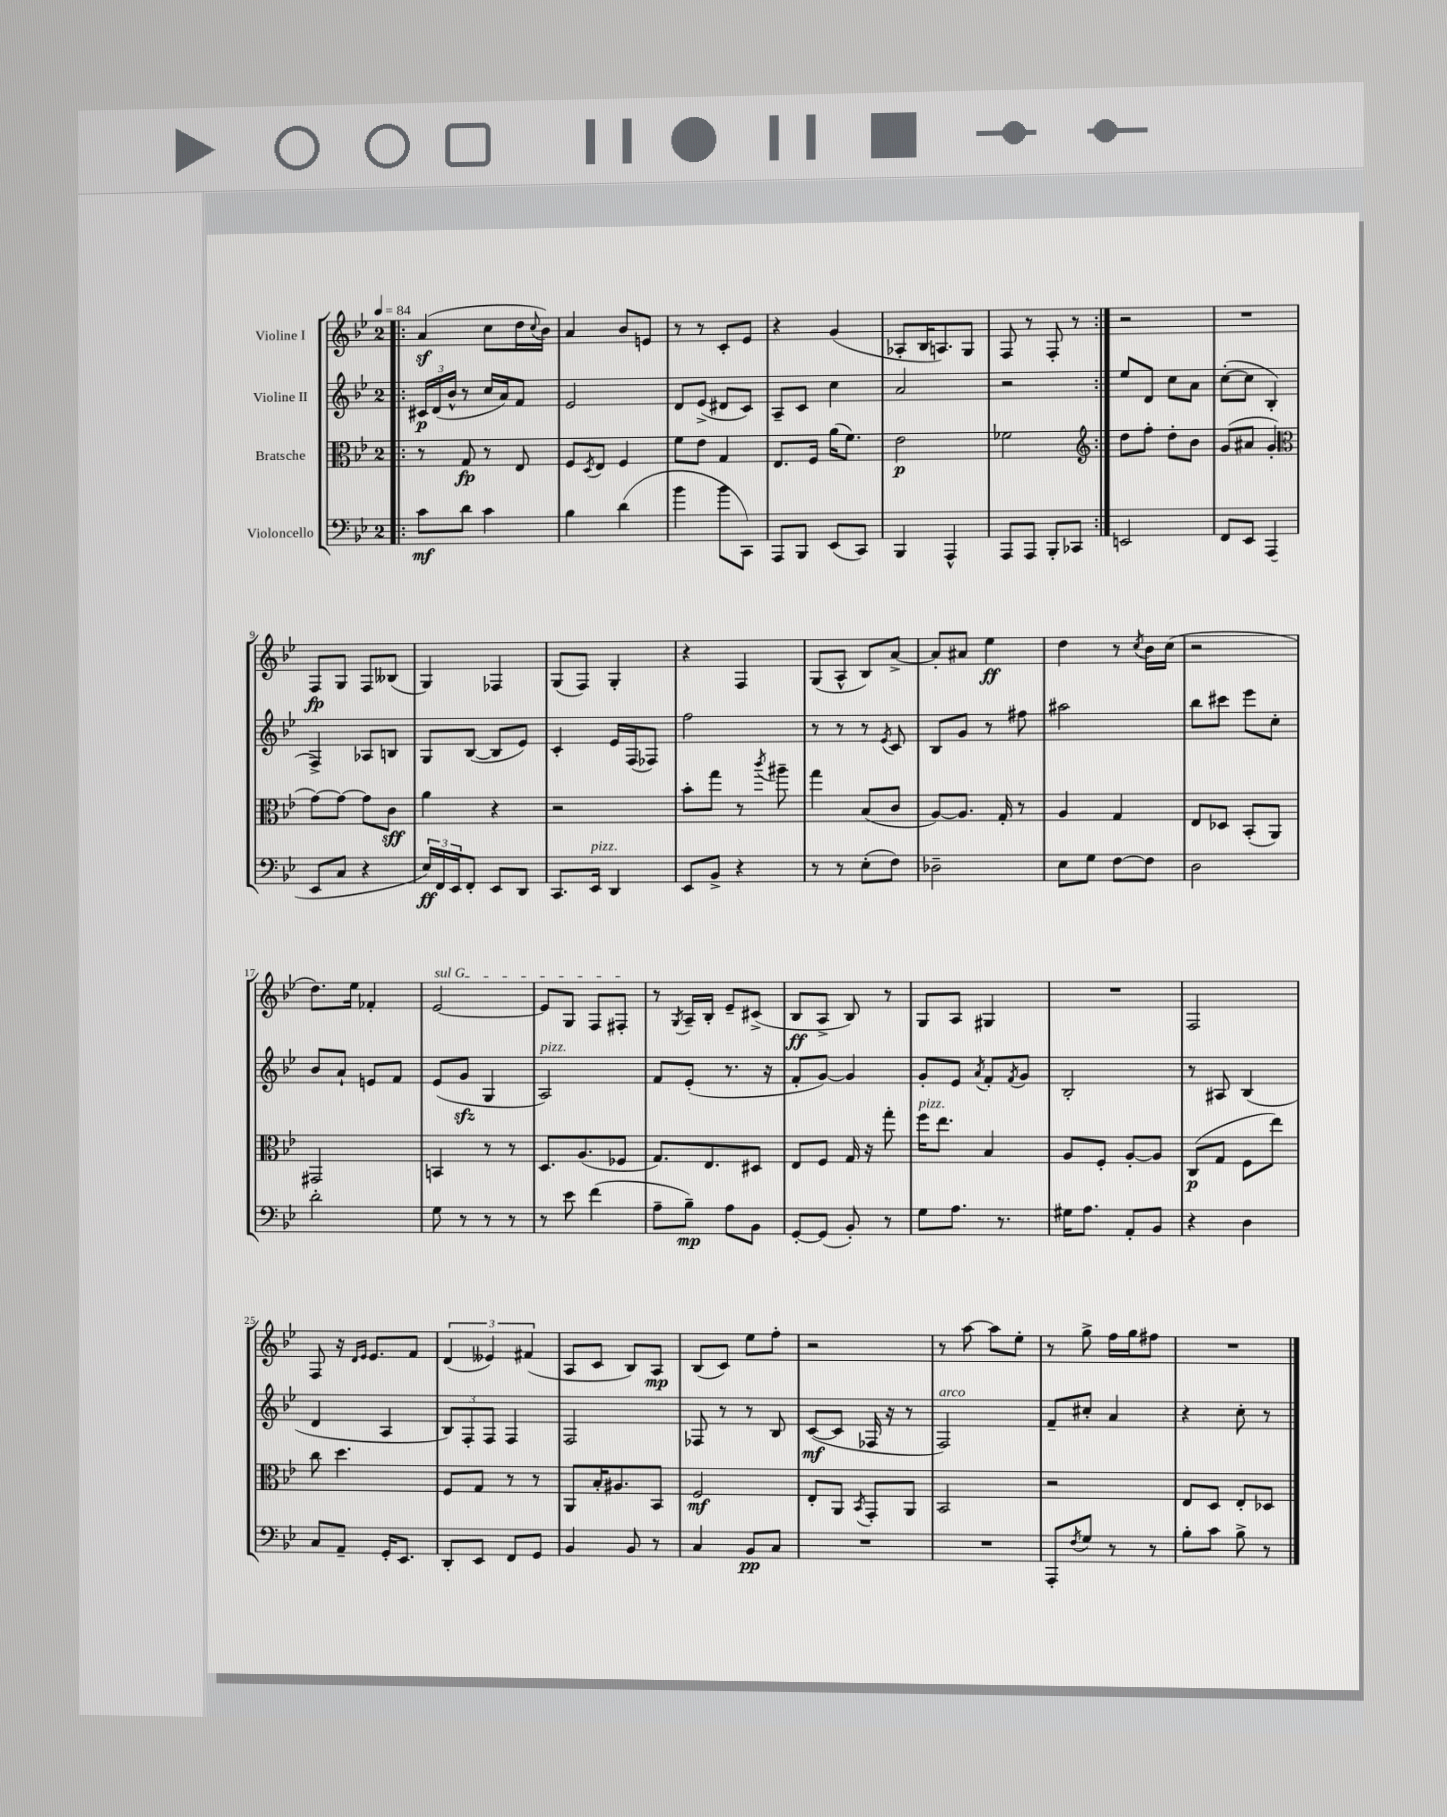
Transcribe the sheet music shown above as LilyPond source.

<<
\new StaffGroup <<
\new Staff = "s0" \with { instrumentName = "Violine I" } {
    \clef treble \key bes \major \once \override Staff.TimeSignature.style = #'single-digit \time 2/4 \tempo 4 = 84
    \repeat volta 2 { \bar ".|:" a'4\sf( c''8 d''16 \appoggiatura { c''8 } bes'16) |
    a'4 bes'8 e'8 |
    r8 r8 c'8-. ees'8 |
    r4 g'4( |
    aes8-. bes16 a8.) g8 |
    f8 r8 f8-. r8 | }
    r2 |
    R2 |
    f8\fp g8 f8 beses8( |
    g4) fes4 |
    g8( f8) g4-. |
    r4 f4 |
    g8( a8-^ bes8) a'8~-> |
    a'8-. ais'8 ees''4\ff |
    d''4 r8 \acciaccatura { c''8 } bes'16 c''16( |
    r2 |
    d''8.) ees''16 fes'4-. |
    \once \override TextSpanner.bound-details.left.text = \markup { \italic "sul G" } ees'2~\startTextSpan |
    ees'8 g8 f8 fis8-.\stopTextSpan |
    r8 \acciaccatura { g8 } a16-- bes16-. ees'8-- cis'8->( |
    bes8\ff a8-> bes8) r8 |
    g8 a8 gis4 |
    R2 |
    f2 |
    f8 r16 \grace { d'16 ees'16 } ees'8. f'8 |
    \tuplet 3/2 { d'4( eeses'4) fis'4( } |
    a8 c'8 bes8) a8\mp |
    bes8( c'8) ees''8 f''8-. |
    r2 |
    r8 a''8~ a''8 ees''8-. |
    r8 g''8-> f''16 g''16 fis''8 |
    R2 \bar "|." |
}
\new Staff = "s1" \with { instrumentName = "Violine II" } {
    \clef treble \key bes \major \once \override Staff.TimeSignature.style = #'single-digit \time 2/4
    \repeat volta 2 { \bar ".|:" \tuplet 3/2 { cis'16\p d'16( bes'16-^ } r8 c''16 a'16) f'8 |
    ees'2 |
    d'8 ees'8->( dis'8 c'8) |
    a8-- c'8 c''4 |
    a'2 |
    r2 | }
    ees''8 d'8 c''8 a'8 |
    c''8~-.( c''8 bes4-. |
    f4->) aes8 b8 |
    g8 bes8~( bes8 ees'8) |
    c'4-. ees'16 f16( fes8) |
    f''2 |
    r8 r8 r8 \acciaccatura { ees'8 } c'8 |
    bes8 g'8 r8 fis''8 |
    ais''2 |
    bes''8 cis'''8 ees'''8 c''8-. |
    bes'8 a'8-! e'8 f'8 |
    ees'8( g'8\sfz g4 |
    a2^\markup { \italic "pizz." }) |
    f'8 ees'8-.( r8. r16 |
    f'8-. g'8~) g'4 |
    g'8-. ees'8 \acciaccatura { a'8 } f'8-. \acciaccatura { f'8 } g'8 |
    bes2-. |
    r8 ais8 bes4( |
    d'4 a4 |
    \tuplet 3/2 { bes8) f8-. f8 } f4 |
    f2 |
    fes8 r8 r8 bes8 |
    c'8~\mf( c'8 fes16 r16 r8 |
    f2^\markup { \italic "arco" }) |
    f'8-- cis''8-. a'4 |
    r4 c''8-. r8 \bar "|." |
}
\new Staff = "s2" \with { instrumentName = "Bratsche" } {
    \clef alto \key bes \major \once \override Staff.TimeSignature.style = #'single-digit \time 2/4
    \repeat volta 2 { \bar ".|:" r8 g8\fp r8 ees8 |
    f8 \acciaccatura { d8 } ees8 f4 |
    f'8 ees'8 g4 |
    ees8. f16 a'16( f'8.) |
    ees'2\p |
    fes'2 | }
    \clef treble d''8 f''8-. d''8-. bes'8 |
    g'8( ais'8 g'4-. |
    \clef alto g'8~) g'8~ g'8 c'8\sff |
    a'4 r4 |
    r2 |
    bes'8-. g''8 r8 \acciaccatura { c'''8 } ais''8-- |
    g''4 bes8( c'8 |
    a8~) a8. g16-. r8 |
    a4 g4 |
    ees8 des8 bes,8-.( a,8) |
    gis,2 |
    b,4 r8 r8 |
    d8. a8.( fes8 |
    g8.) ees8. dis8 |
    ees8 f8 g16 r16 g''8-. |
    f''16^\markup { \italic "pizz." } ees''8. bes4 |
    a8 f8-. a8~-. a8 |
    c8\p( g8 f8 ees''8) |
    c''8 d''4. |
    f8 g8 r8 r8 |
    a,8 bes16-. ais8. bes,8 |
    f2\mf |
    ees8-. a,8 \acciaccatura { bes,8 } g,8-. a,8 |
    bes,2 |
    r2 |
    ees8 d8 ees8-. des8 \bar "|." |
}
\new Staff = "s3" \with { instrumentName = "Violoncello" } {
    \clef bass \key bes \major \once \override Staff.TimeSignature.style = #'single-digit \time 2/4
    \repeat volta 2 { \bar ".|:" c'8\mf d'8 c'4 |
    bes4 d'4( |
    bes'4 bes'8 c,8) |
    a,,8 bes,,8 ees,8( c,8) |
    bes,,4 a,,4-^ |
    a,,8 a,,8 bes,,8-. ces,8 | }
    e,2 |
    f,8 ees,8 a,,4( |
    ees,8 c8 r4 |
    \tuplet 3/2 { ees16\ff) f,16 ees,16 } f,8-. ees,8 d,8 |
    c,8. ees,16^\markup { \italic "pizz." } d,4 |
    ees,8 bes,8-> r4 |
    r8 r8 ees8-.( f8) |
    des2-- |
    ees8 g8 f8~ f8 |
    d2 |
    d'2-. |
    g8 r8 r8 r8 |
    r8 ees'8 f'4( |
    a8-- bes8--\mp) a8 bes,8 |
    g,8~-. g,8( bes,8-.) r8 |
    g8 a8. r8. |
    gis16 a8. a,8-. bes,8 |
    r4 d4 |
    c8 a,8-- g,16-. ees,8. |
    d,8-. ees,8 f,8 g,8 |
    bes,4 bes,8 r8 |
    c4 bes,8\pp c8 |
    R2 |
    R2 |
    a,,8-. \acciaccatura { f8 } g8 r8 r8 |
    bes8-. c'8 bes8-> r8 \bar "|." |
}
>>
>>
